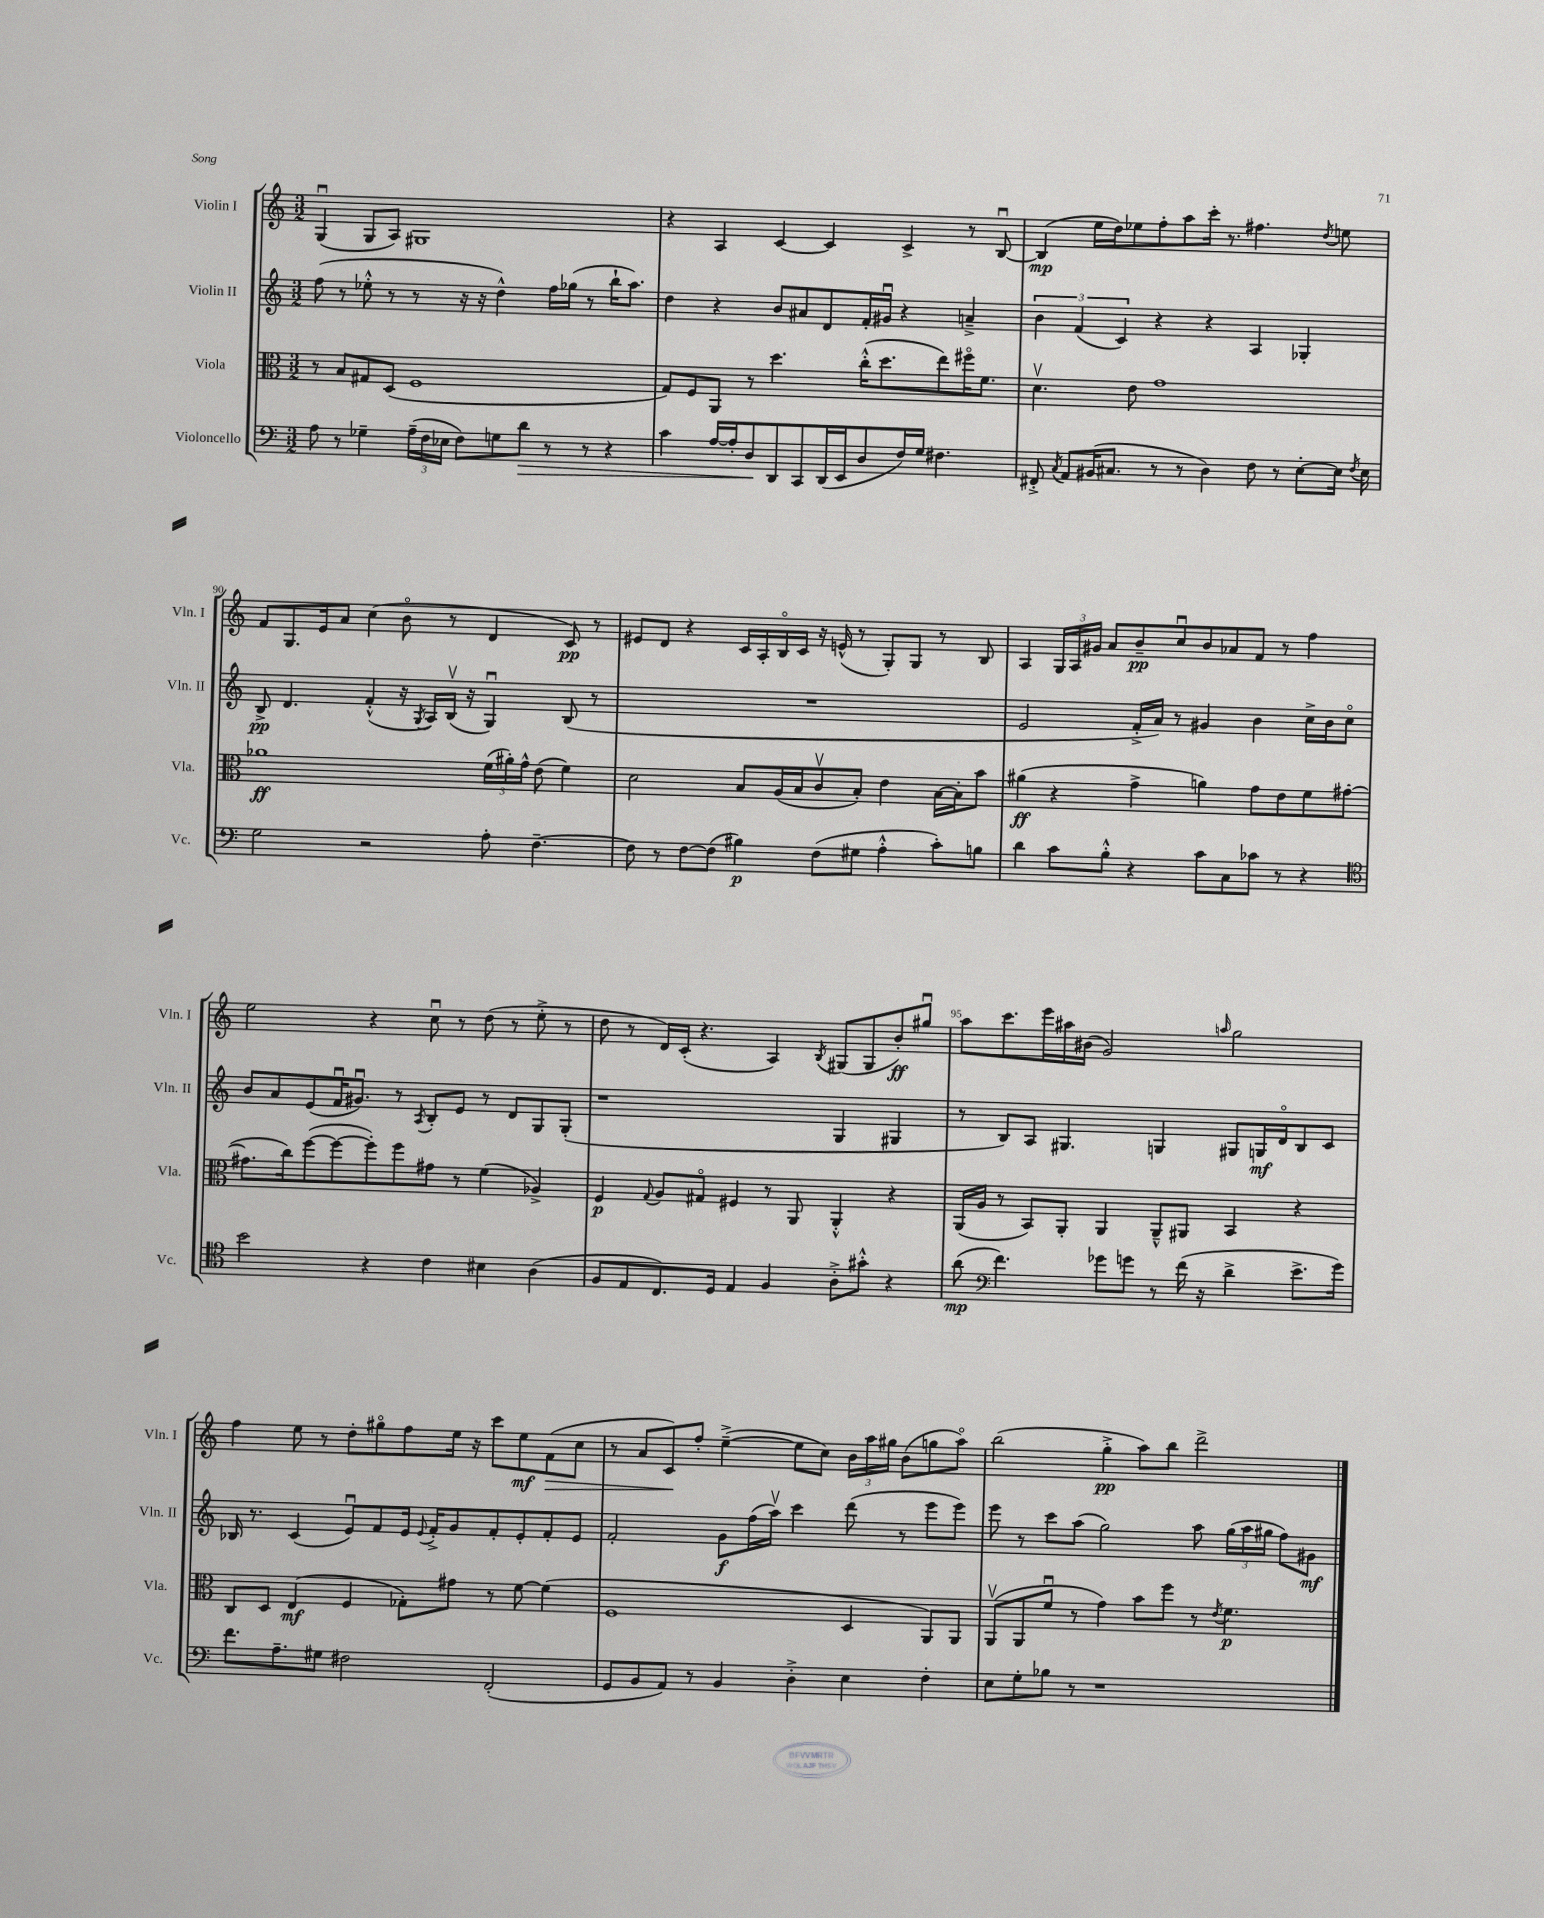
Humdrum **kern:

**kern	**kern	**kern	**kern
*staff4	*staff3	*staff2	*staff1
*clefF4	*clefC3	*clefG2	*clefG2
*k[]	*k[]	*k[]	*k[]
*M3/2	*M3/2	*M3/2	*M3/2
8A	8r	(8ff	(4Gu
8r	8B	8r	.
4G-~	8G#	8ee-'^^	8G
.	(8D	8r	8A)
(24A~	1F	8r	1G#
24F	.	.	.
24E-	.	.	.
8F)	.	16r	.
.	.	16r	.
8G	.	4dd^^)	.
8d	.	.	.
8r	.	16ff	.
.	.	(16gg-	.
8r	.	8r	.
4r	.	16bb`	.
.	.	8.aa)	.
=	=	=	=
4c	8G)	4dd	4r
.	8F	.	.
[16A	8AA	4r	4A
16A']	.	.	.
8D	8r	.	.
8DD	4.dd	8b	[4c
8CC	.	8a#	.
(16DD	.	8d	4c]
16EE	.	.	.
8D	(16cc'^^	16f'	.
.	8.dd	16g#u	.
16F)	.	4r	4c^
16G	.	.	.
4.F#	8ee)	.	.
.	16ff#o	4a~^	8r
.	8.f	.	.
.	.	.	[8Bu
=	=	=	=
8FF#'^	4.dv	6b	(4B]
8qC	.	.	.
8AA	.	.	.
.	.	(6f	.
(16BB#	.	.	16ee
8.C#	.	.	16dd)
.	.	6c)	.
.	8e	.	8ee-
8r	1g	4r	8ff'
8r	.	.	8aa
4D)	.	4r	16ccc'
.	.	.	8.r
8F	.	4A	4.ff#
8r	.	.	.
[8E'	.	4G-'	.
.	.	.	8qdd
16E]	.	.	8ee
8qF	.	.	.
16E	.	.	.
=	=	=	=
2G	1a-	8B^	8f
.	.	4.d	8.G
.	.	.	16e
.	.	.	8a
2r	.	(4f'^^	(4cc
.	.	16r	8bo
.	.	8qG	.
.	.	16A)	.
.	.	(16Bv	8r
.	.	16r	.
8A'	(24f	4Gu)	4d
.	24a#')	.	.
.	24g^^	.	.
[4.F~	(8e	.	.
.	4f)	(8B	8c)
.	.	8r	8r
=	=	=	=
8F]	2d	1.r	8e#
8r	.	.	8d
[8F	.	.	4r
(8F]	.	.	.
4B#)	8B	.	16c
.	.	.	16A'
.	(16A	.	16Bo
.	16B	.	16c
(8F	8cv	.	16r
.	.	.	(16e^^
8G#	8B')	.	8r
4A'^^	4e	.	8G')
.	.	.	8G
8c')	[16B	.	8r
.	16B']	.	.
8B	8b	.	8B
=	=	=	=
4d	(4a#	2e	4A
8c	4r	.	24G
.	.	.	24A
.	.	.	24g#
8B'^^	.	.	8a
4r	4g^	16f'^	8b~
.	.	16a)	.
.	.	8r	8ccu
8c	4a)	4g#	8b
8C	.	.	8a-
8c-	8g	4b	8f
8r	8e	.	8r
4r	8f	16cc^	4ff
.	.	16b	.
.	([8g#	8cco	.
=	=	=	=
*clefC4	*	*	*
2b	8.g#]	8b	2ee
.	.	8a	.
.	16cc)	.	.
.	([8ff	(8e	.
.	8ff_	16fu	.
.	.	8.g#u)	.
4r	8ff'])	.	4r
.	8ff	8r	.
.	.	8qA	.
4c	8g#	8B'	8ccu
.	8r	8e	8r
4B#	(4f	8r	(8dd
.	.	8d	8r
(4A	4A-^)	8G	8ee'^
.	.	(8G'	8r
=	=	=	=
8F	4F	1r	8dd
8E	.	.	8r
.	8qqG	.	.
8.C)	8A	.	16d)
.	.	.	(16c'
.	8G#o	.	4.r
16D	.	.	.
4E	4F#	.	.
4F	8r	.	4A)
.	8AA	.	.
.	.	.	8qB
8A'^	4AA'^^	4G	(8G#
8g#'^^	.	.	8G#
4r	4r	4G#	8b')
.	.	.	8gg#u
=	=	=	=
(8a	(16AA	8r	8aa
.	16A	.	.
*clefF4	*	*	*
4.f)	8r	8B)	8.ccc
.	8BB)	8A	.
.	.	.	16eee
.	8AA'	4.G#	16aa#
.	.	.	(16b#
8g-	4AA	.	2g)
8g	.	.	.
8r	8AA~^^	4G	.
(16f	8AA#	.	.
16r	.	.	.
.	.	.	16qqaa
4d^	4BB	8G#	2gg
.	.	16G	.
.	.	16do	.
8.e^	4r	8B	.
.	.	8c	.
16g)	.	.	.
=	=	=	=
8.f	8C	16B-	4ff
.	.	8.r	.
.	8D	.	.
8.A~	.	.	.
.	(4E	(4c	8ee
8G#	.	.	8r
2F#	4F	8eu)	8dd'
.	.	8f	8gg#o
.	8G-')	16e	8ff
.	.	8qqe	.
.	.	16f'^	.
.	8g#	8g	16ee
.	.	.	16r
(2FF'	8r	8f'	8ccc
.	[8f	8e'	8ee
.	(4f]	8f'	(8f
.	.	8e	8cc
=	=	=	=
8GG	1F	2f'	8r
8BB	.	.	8a
8AA)	.	.	8c)
8r	.	.	8ff'
4BB	.	8g	([4ee~^
.	.	(16ff	.
.	.	16aav)	.
4D'^	.	4ccc	8ee]
.	.	.	8cc)
4E	4D	(8ddd	24b
.	.	.	24aa
.	.	.	24gg#
.	.	8r	(8b
4F'	8AA)	8eee	8gg
.	8AA	8eee)	8aao)
=	=	=	=
8E	(8AAv	8eee	(2bb
8G'	8AA	8r	.
8B-	8fu	8ccc	.
8r	8r	(8aa	.
1r	4g)	2gg)	4gg'^
.	8b	.	8aa)
.	8ff	.	8bb
.	8r	8aa	2ddd^
.	8qe	.	.
.	4.f	(24gg	.
.	.	24aa	.
.	.	24gg#	.
.	.	8ff)	.
.	.	8g#	.
==	==	==	==
*-	*-	*-	*-
